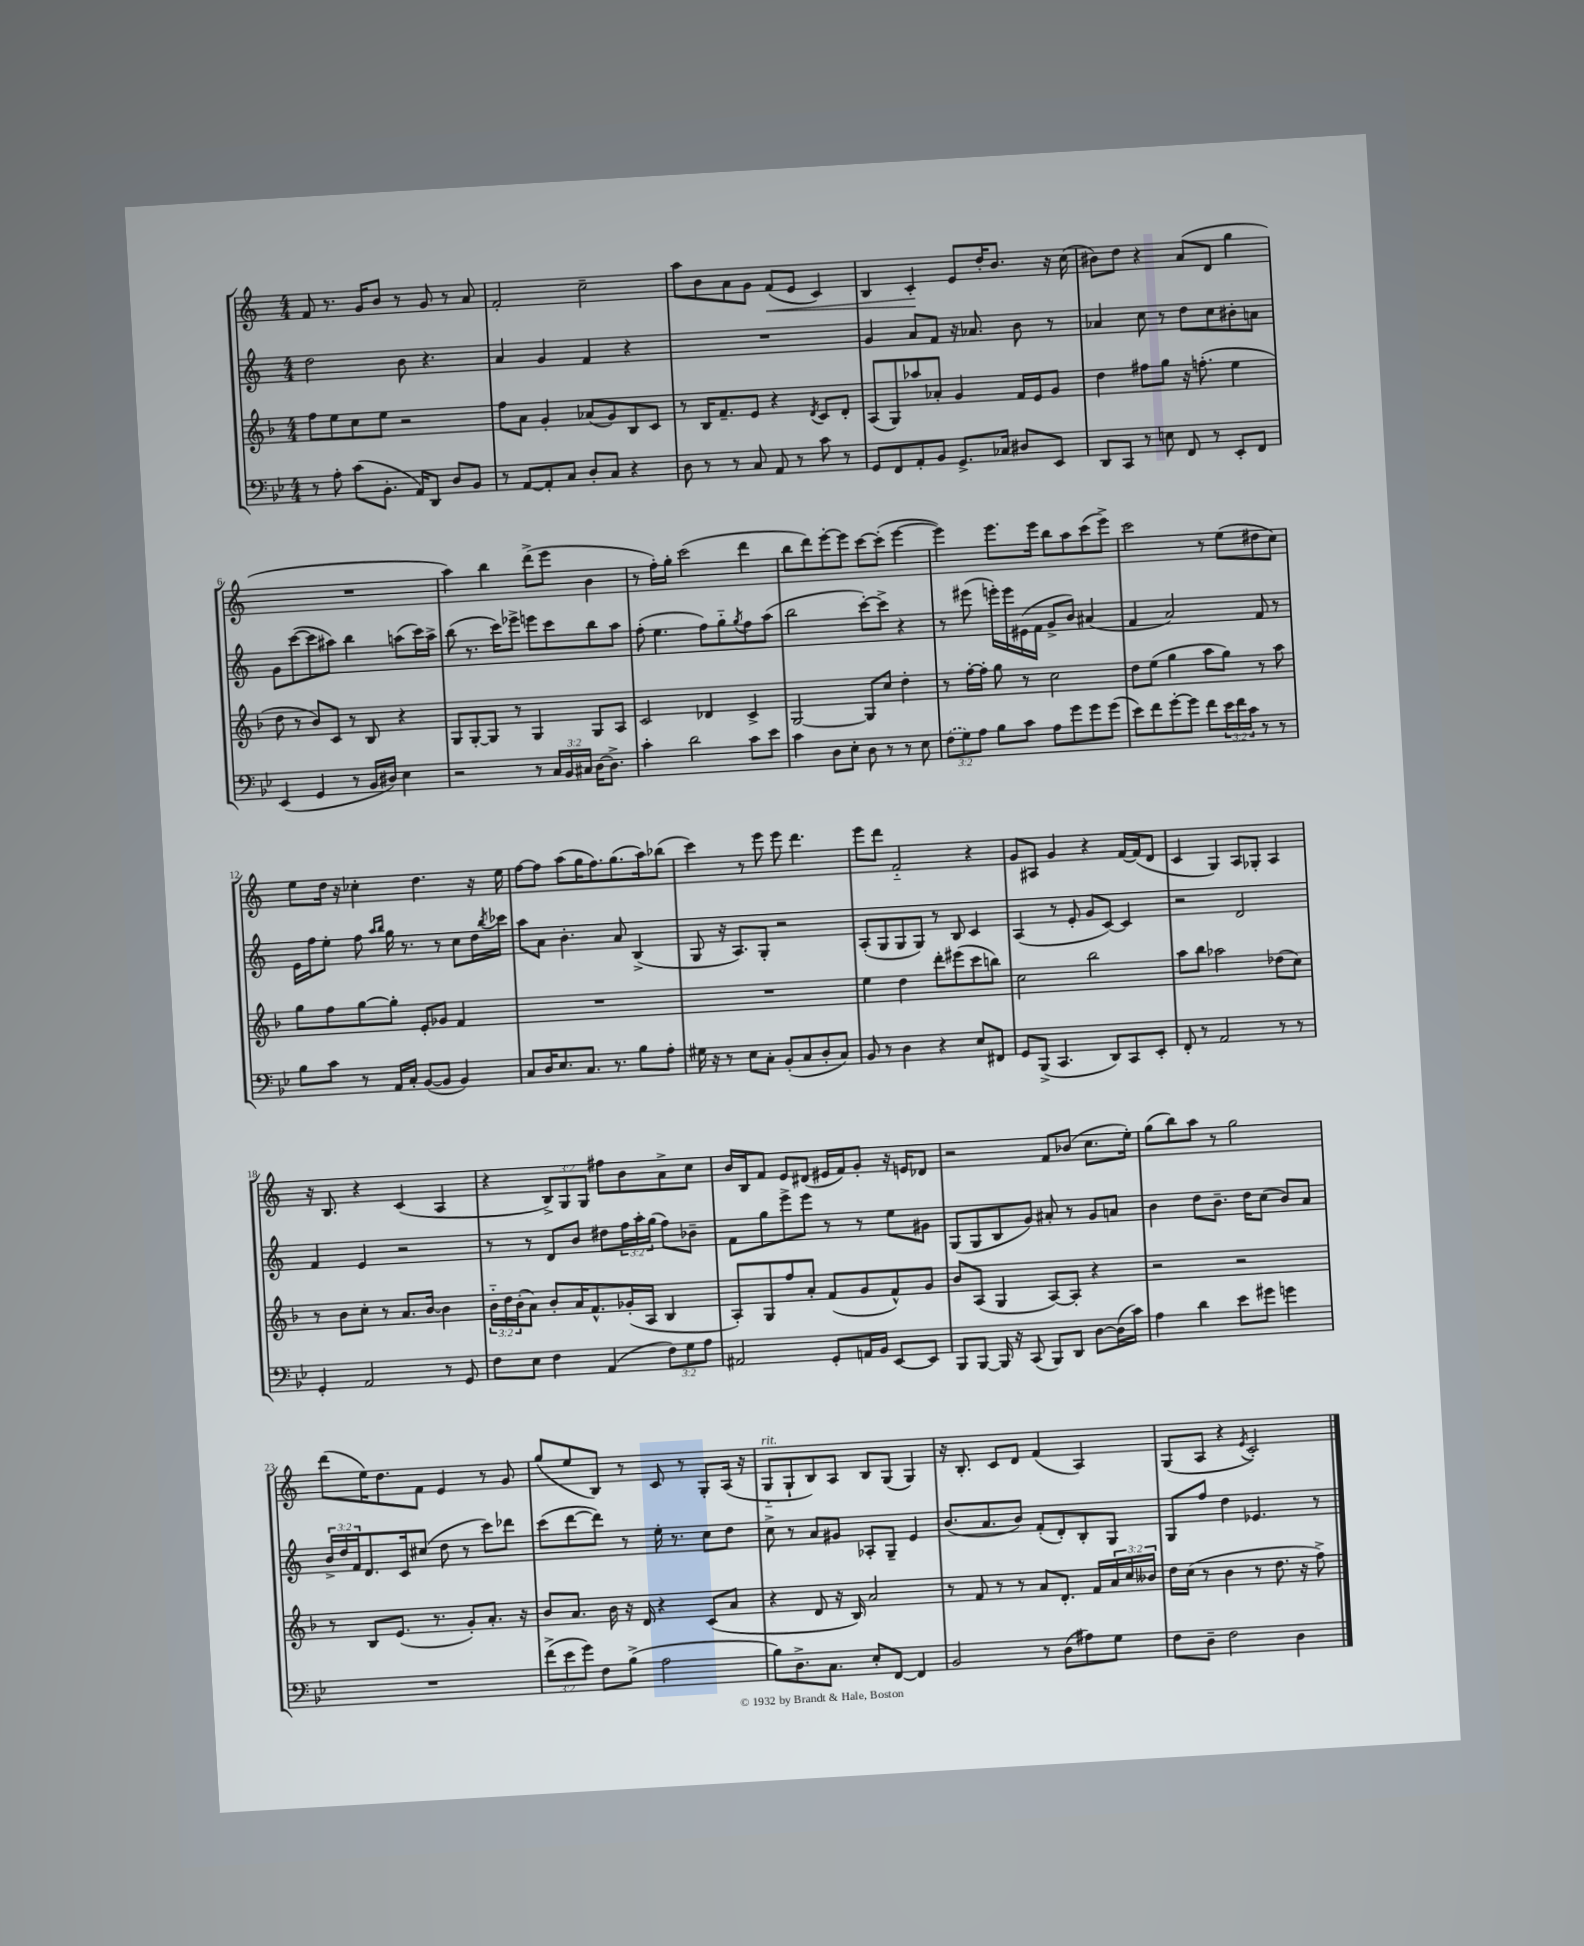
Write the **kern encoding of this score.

**kern	**kern	**kern	**kern	**dynam
*part4	*part3	*part2	*part1	*part1
*staff4	*staff3	*staff2	*staff1	*staff1
*clefF4	*clefG2	*clefG2	*clefG2	*
*k[b-e-]	*k[b-]	*k[]	*k[]	*
*M4/4	*M4/4	*M4/4	*M4/4	*
=1	=1	=1	=1	=1
8r	8ff\L	2dd\	8f/	.
8A'\	8ee\	.	8.r	.
(8c\L	8cc\	.	.	.
.	.	.	16g/KL	.
8.BB-'\J	8ee\J	.	8b/J	.
.	2r	8b\	8r	.
16AA/KL)	.	.	.	.
8DD/J	.	4.r	8g/	.
8D/L	.	.	8r	.
8BB-/J	.	.	8a/	.
=2	=2	=2	=2	=2
8r	8ff\L	4a/	2f'/	.
[8AA/L	8a\J	.	.	.
8AA'/]	4g'/	4g/	.	.
8C/J	.	.	.	.
8D'/L	(8a-X/L	4f/	2cc~\	.
8C/J	8g/)	.	.	.
4r	8B-/	4r	.	.
.	8c/J	.	.	.
=3	=3	=3	=3	=3
8D\	8r	1r	8aa\L	.
8r	16B-/KL	.	8b\	.
.	8.f~/	.	.	.
8r	.	.	8a\	.
8C/	8e/J	.	8g\J	.
!	!	!	!	!LO:HP:b
8AA/	4r	.	(8f/L	<
8r	.	.	8e/J	.
.	8qd/	.	.	.
8c\	8c/L	.	4c/)	.
8r	8d'/J	.	.	.
=4	=4	=4	=4	=4
8GG/L	(8A/L	4g/	4B/	.
8FF/	8G/)	.	.	.
8AA'/	8aa-X/	8a/L	4c'/	.
8BB-/J	8a-X'/J	8f/J	.	.
8.GG^/L	4g/	16r	8e/L	[
.	.	8.a-X/	.	.
.	.	.	16dd'/K	.
16C-X/Jk	.	.	8.b/J	.
8D#X/L	16f/LL	8b\	.	.
.	16e/J	.	.	.
8EE-/J	8g/J	8r	16r	.
.	.	.	(16cc\	.
=5	=5	=5	=5	=5
8DD/L	4dd\	4a-X/	8b#X\L)	.
8CC/J	.	.	8dd\J	.
8r	8ff#X\L	8cc\	4r	.
8En\	8gg\J	8r	.	.
8FF/	16r	8dd\L	(8a/L	.
.	(8.ffn'\	.	.	.
8r	.	8cc\	8d/J	.
8EE-'/L	4ee\	8b#X'\	4gg\	.
8FF/J	.	8an\J	.	.
!!LO:LB:g=z
=6	=6	=6	=6	=6
(4EE-/	8dd\	8g\L	1r	.
.	8r	([8ccc\	.	.
4GG/	8b-/L)	8ccc\]	.	.
.	8c/J	8aa#X\J)	.	.
8r	8r	4bb\	.	.
16BB-/LL	8B-/	.	.	.
16D#X/JJ)	.	.	.	.
4E-\	4r	(8aan\L	.	.
.	.	16ccc\L)	.	.
.	.	16aa^\JJ	.	.
=7	=7	=7	=7	=7
2r	8G/L	(8bb\	4aa\)	.
.	[8G'/	8.r	.	.
.	8G/J]	.	4bb\	.
.	.	16ccc\KL)	.	.
.	8r	8eee-X^\J	.	.
8r	4G/	8eeen\L	(8ddd^\L	.
24C/LL	.	8ccc\	8eee\J	.
24BB-/	.	.	.	.
24C#X/JJ	.	.	.	.
[16D\KL	8G/L	8bb\	4b\	.
8.D^\J]	.	.	.	.
.	8A/J	8aa\J	.	.
=8	=8	=8	=8	=8
4c'\	2c/	(8ff'\	8r	.
.	.	4.ee\	16ff'\LL)	.
.	.	.	16gg'\JJ	.
2d\	.	.	(2ccc\	.
.	4d-X/	8ff\L)	.	.
.	.	8gg\	.	.
.	.	8qgg/	.	.
8c\L	4c^/	8ff\	4ddd\	.
8e-\J	.	(8aa\J	.	.
=9	=9	=9	=9	=9
4c\	[2G/	2bb\	8bb\L	.
.	.	.	8ddd\)	.
8D\L	.	.	[8eee'\	.
8E-'\J	.	.	8eee\J]	.
8D\	8G/L]	[8ccc'\L)	[8ccc\L	.
8r	8cc/J	8ccc^\J]	(8ccc'\J]	.
8r	4dd'\	4r	[4eee\	.
8E-\	.	.	.	.
=10	=10	=10	=10	=10
(12F\L	8r	8r	4eee\])	.
12G\)	.	.	.	.
.	[16ff'\LL	(8eee#X\	.	.
12A\J	.	.	.	.
.	16ff'\JJ]	.	.	.
8B-\L	8gg\	16eeen'\LL)	8.eee\L	.
.	.	16eee\	.	.
8c\J	8r	(16e#X\	.	.
.	.	16f\JJ	16eee\Jk	.
8A\L	2cc\	8g^/L	8bb\L	.
8g\	.	8b/J)	8aa\	.
8g\	.	(4a#X/	(8ccc\	.
(8g\J	.	.	8eee^\J)	.
=11	=11	=11	=11	=11
8e-\L)	8dd\L	4f/	2ccc\	.
8f\	(8ee\J	.	.	.
[8g'\	4gg\	2a/)	.	.
8g\J]	.	.	.	.
8f\L	8aa\L	.	8r	.
24e-\L	8gg\J)	.	(8ee\L	.
24f\	.	.	.	.
24c\JJ	.	.	.	.
8r	8r	8f/	8dd#X\	.
8r	8aa\	8r	8cc\J)	.
!!LO:LB:g=z
=12	=12	=12	=12	=12
8B-\L	8gg\L	16e\LL	8ee\L	.
.	.	16ff\J	.	.
8c\J	8ff\	8ee'\J	16dd\Jk	.
.	.	.	16r	.
8r	[8gg\	8ff\	4cc-X'\	.
.	.	16qqaa/LL	.	.
.	.	16qqbb/JJ	.	.
16AA/LL	8gg'\J]	16gg\	.	.
16C'/JJ	.	8.r	.	.
([8BB-/L	8e'/L	.	4.dd\	.
8BB-/J]	8g-X/J	8r	.	.
4BB-/)	4f/	8cc\L	.	.
.	.	16dd\L	16r	.
.	.	8qbb/	.	.
.	.	16ccc-X\JJ	16ee\	.
=13	=13	=13	=13	=13
8C/L	1r	8aa\L	[8ff\L	.
16D/K	.	8a\J	8ff\J]	.
8.E-/	.	.	.	.
.	.	4.b'\	(8aa\L	.
8.C/J	.	.	16gg\K	.
.	.	.	8.ff\)	.
8.r	.	.	.	.
.	.	8a/	(8.gg\	.
8B-\L	.	(4B^/	.	.
.	.	.	16aa\k)	.
8A'\J	.	.	(8bb-X\J	.
=14	=14	=14	=14	=14
16G#X\	1r	8G/	4ccc\)	.
16r	.	.	.	.
8r	.	16r	.	.
.	.	8.A/L)	.	.
8E-\L	.	.	8r	.
8C'\J	.	8G'/J	8eee\	.
(8BB-'/L	.	2r	8eee\	.
8C/	.	.	4.ddd\	.
8D'/	.	.	.	.
8C/J)	.	.	.	.
=15	=15	=15	=15	=15
8BB-/	4ee\	(8A'/L	8eee\L	.
8r	.	8G/	8ddd\J	.
4D\	4dd\	8G/	2f/	.
.	.	8G/J)	.	.
4r	8ddd'\L	8r	.	.
.	(8eee#X\	8B/	.	.
8E-/L	8ccc\	4c/	4r	.
8FF#X/J	8bbn\J)	.	.	.
=16	=16	=16	=16	=16
8GG/L	2cc\	(4A/	8g/L	.
(8BBB-^/J	.	.	8A#X/J	.
4.CC/	.	8r	4g/	.
.	.	8e'/	.	.
.	2bb-\	8g/L	4r	.
8DD/L)	.	[8c/J)	.	.
8CC/	.	4c/]	[16f/LL	.
.	.	.	(16f/J]	.
8EE-'/J	.	.	8d/J	.
=17	=17	=17	=17	=17
8FF'/	8aa\L	2r	4c/	.
8r	8bb-\J	.	.	.
2AA/	2aa-X\	.	4G/)	.
.	.	2d/	8A/L	.
.	.	.	8G-X'/J	.
8r	(8dd-X\L	.	4A/	.
8r	8cc\J)	.	.	.
!!LO:LB:g=z
=18	=18	=18	=18	=18
4GG'/	8r	4f/	16r	.
.	.	.	8.B/	.
.	8b-\L	.	.	.
2AA/	8cc'\J	4e/	4r	.
.	8r	.	.	.
.	8.a/L	2r	(4c/	.
.	[16b-/Jk	.	.	.
8r	4b-\]	.	4A/	.
8GG/	.	.	.	.
=19	=19	=19	=19	=19
8F\L	24b-\LL	8r	4r	.
.	24dd\	.	.	.
.	(24b-'\J	.	.	.
8E-\J	8a\J)	8r	.	.
4F\	8b-'/L	8d/L	12B^/L)	.
.	.	.	12G/	.
.	16a/K	8b/J	.	.
.	.	.	12G/J	.
.	8.f^^/	.	.	.
(4AA/	.	8dd#X\L	8ff#X\L	.
.	(16g-X'/L	24ff\L	8b\	.
.	.	24aa'\	.	.
.	16A/JJ	.	.	.
.	.	(24gg\JJ	.	.
12F\L)	4B-/	8ff\L)	8a^\	.
12G\	.	.	.	.
.	.	8b-X~\J	8cc\J	.
12A\J	.	.	.	.
=20	=20	=20	=20	=20
2AA#X/	8A'/L)	8f\L	16b/LL	.
.	.	.	16B/J	.
.	8G/	8gg\	8f/J	.
.	8ff/	8eee^\	8e/L	.
.	8a'/J	8eee\J	(8d#X/J	.
8GG'/L	(8f/L	8r	16e#X/LL	.
.	.	.	16f/J)	.
16AAn/L	8g/	8r	8g'/J	.
16BB-/JJ	.	.	.	.
[8EE-/L	8f^^/)	8ee\L	16r	.
.	.	.	16en/KL	.
8EE-/J]	8g/J	8g#X\J	8d-X/J	.
=21	=21	=21	=21	=21
8BBB-/L	8b-/L	(8G/L	2r	.
[8BBB-/J	(8A/J	8G/	.	.
16BBB-/]	4G/	8B/	.	.
16r	.	.	.	.
(8CC/	.	8g/J)	.	.
8BBB-/L)	[8A/L)	8a#X'/	8f/L	.
8DD/J	8A'/J]	8r	(8b-X/J	.
[8D\L	4r	8g/L	8.cc\L	.
(16D\L]	.	8an/J	.	.
16c\JJ)	.	.	16ee'\Jk)	.
=22	=22	=22	=22	=22
4A\	2r	4b\	(8gg\L	.
.	.	.	8bb\)	.
4d\	.	8dd\L	8aa\J	.
.	.	8.b~\J	8r	.
8e-\L	2r	.	2gg\	.
.	.	16dd\KL	.	.
8g#X\J	.	(8cc\J	.	.
4gn\	.	8b/L)	.	.
.	.	8a/J	.	.
!!LO:LB:g=z
=23	=23	=23	=23	=23
1r	8r	24b^/LL	(8ddd\L	.
.	.	24dd/	.	.
.	.	24f/J	.	.
.	8B-/L	8.d/	16ee\K)	.
.	.	.	8.dd\	.
.	(8.e/J	.	.	.
.	.	16c/k	.	.
.	.	(8cc#X/J	8f\J	.
.	8.r	.	.	.
.	.	8dd\	4e/	.
.	8g'/L)	8r	.	.
.	8.a'/J	8ccc\L)	8r	.
.	.	8ddd-X\J	8g/	.
.	16r	.	.	.
=24	=24	=24	=24	=24
(12f^\L	8b-/L	(8ccc\L	(8gg/L	.
12e-\	.	.	.	.
.	8.a/J	[8ddd\	8ee/	.
12g\J)	.	.	.	.
8F\L	.	8ddd\J])	8B/J)	.
.	16b-\	.	.	.
(8B-^\J	16r	8r	8r	.
.	16d/	.	.	.
2A\	4r	16ee'\	8c/	.
.	.	8.r	.	.
.	.	.	8r	.
.	(8c/L	8cc\L	8G'/L	.
.	8a/J	8dd\J	(16A/Jk	.
.	.	.	16r	.
=25	=25	=25	=25	=25
!	!	!	!LO:TX:a:i:t=rit.	!
8B-\L)	4r	8cc^\	8G/L	.
8.D^\	.	8r	8G`/	.
.	8d/	8a/L	8B/)	.
8.C\J	.	.	.	.
.	16r	8g#X/J	8A/J	.
.	16B-/)	.	.	.
8E-'/L	2a/	8A-X'/L	8B/L	.
[8FF/J	.	8G~/J	(8G/J	.
4FF/]	.	4e/	4G/)	.
=26	=26	=26	=26	=26
2BB-/	8r	(8.b/L	16r	.
.	.	.	8.B'/	.
.	8f/	.	.	.
.	.	8.a/	.	.
.	8r	.	8c/L	.
.	8r	8b/J)	8d/J	.
8r	8a/L	(8f'/L	(4f/	.
(8D\L	8.d'/J	8d'/)	.	.
8A#X\)	.	8B'/	4A/)	.
.	16f/LL	.	.	.
8G\J	24a/	8G/J	.	.
.	24cc/	.	.	.
.	24b--X/JJ	.	.	.
=27	=27	=27	=27	=27
8F\L	16dd\LL	8G/L	(8G/L	.
.	(16cc\JJ	.	.	.
8D~\J	8r	8ff/J	8A/J	.
2F\	4b-\	4dd\	4r	.
.	.	.	8qe/	.
.	8r	4.e-X/	2c'/)	.
.	8.dd\	.	.	.
4D\	.	.	.	.
.	16r	.	.	.
.	8ff^\)	8r	.	.
==	==	==	==	==
*-	*-	*-	*-	*-
